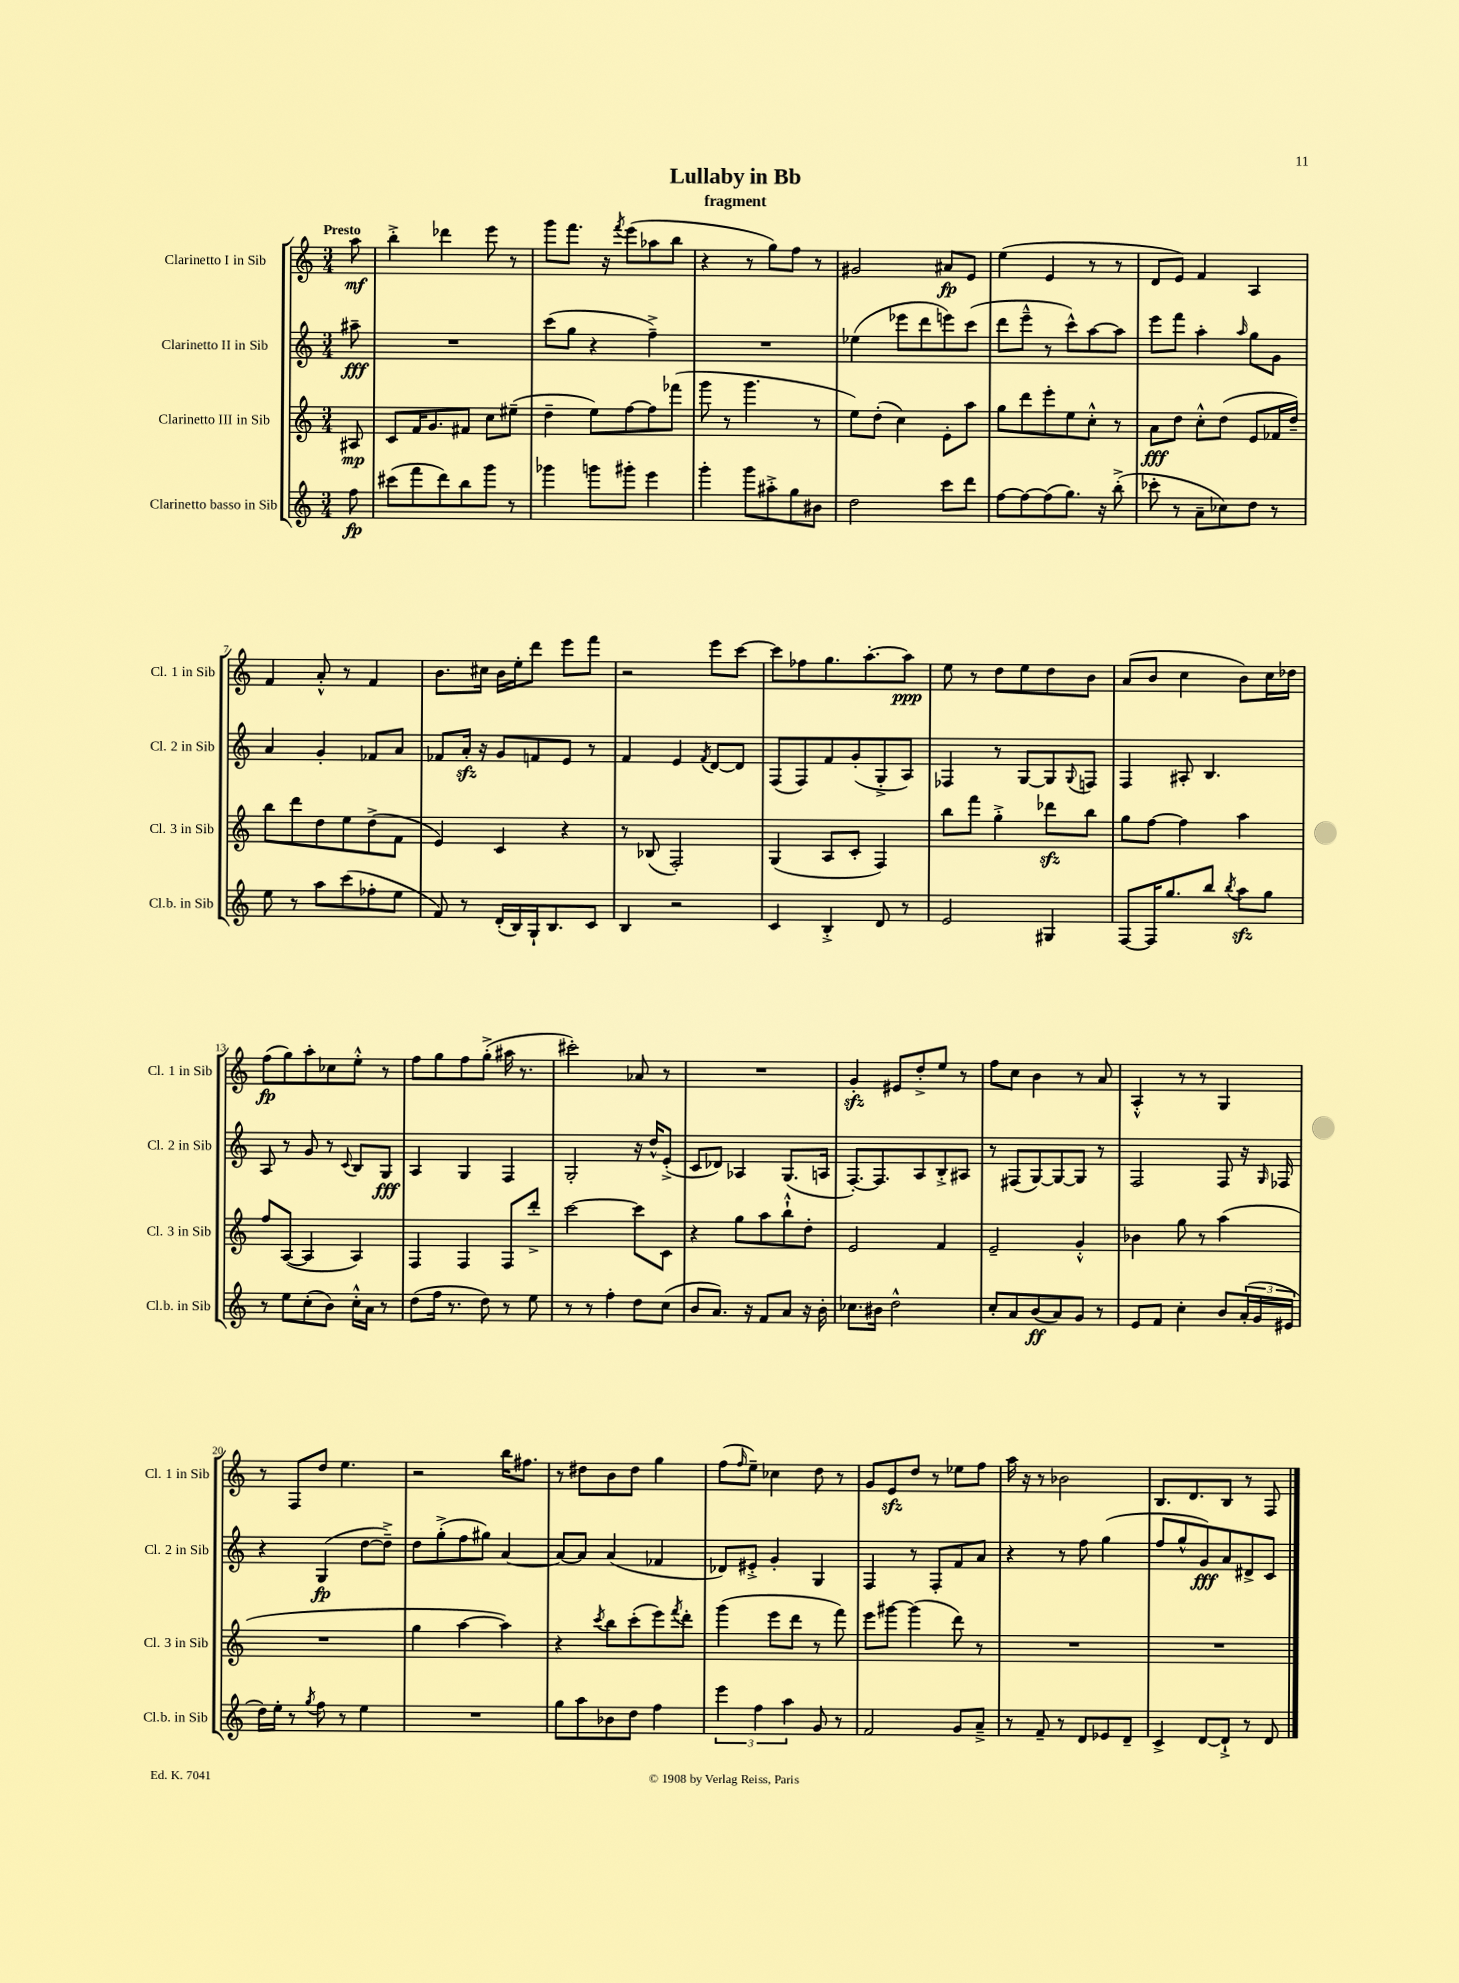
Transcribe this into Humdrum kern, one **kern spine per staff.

**kern	**kern	**kern	**kern
*staff4	*staff3	*staff2	*staff1
*clefG2	*clefG2	*clefG2	*clefG2
*k[]	*k[]	*k[]	*k[]
*M3/4	*M3/4	*M3/4	*M3/4
8ff	8A#	8aa#~	8aa
=	=	=	=
(8ccc#	8c	2.r	4bb'^
8fff	16f	.	.
.	8.g	.	.
8ddd)	.	.	4ddd-
8bb	8f#	.	.
8ggg	8cc	.	8eee
8r	(8ee#~	.	8r
=	=	=	=
4ggg-	4dd~	(8ccc	8ggg
.	.	8gg	8.fff
8ggg	8ee)	4r	.
.	.	.	16r
.	.	.	8qfff
8ggg#'	[8ff	.	(8eee
4eee	8ff]	4ff~^)	8aa-
.	(8fff-	.	8bb
=	=	=	=
4ggg'	8ggg	2.r	4r
.	8r	.	.
8ggg	4.ggg	.	8r
8aa#'^	.	.	8gg)
8gg	.	.	8ff
8b#	8r	.	8r
=	=	=	=
2dd	8ee)	(4ee-	2g#
.	(8dd'	.	.
.	4cc)	8eee-	.
.	.	8ddd	.
8ccc	8e'	8eee)	8a#
8ddd	8aa	(8ccc	8e
=	=	=	=
[8ff	8gg	8ddd	(4ee
8ff_	8ddd	8eee~^^	.
(8ff]	8eee'	8r	4e
8.gg)	8ee	8ccc^^)	.
.	8cc'^^	[8aa	8r
16r	.	.	.
(8bb'^	8r	8aa]	8r
=	=	=	=
8ccc-'	8a	8eee	8d
8r	8dd	8fff	8e)
8a~	8cc'^^	4aa'	4f
8cc-)	(8dd	.	.
.	.	16qqaa	.
8dd	8e	8gg	4A
8r	16f-	8g	.
.	16dd~)	.	.
=	=	=	=
8ee	8bb	4a	4f
8r	8ddd	.	.
8aa	8dd	4g'	8a'^^
(8ccc	8ee	.	8r
8ff-'	(8dd^	8f-	4f
8ee	8f	8a	.
=	=	=	=
8f)	4e)	8f-	8.b
8r	.	16a'	.
.	.	16r	16cc#
(16d'	4c	8g	16b
16B)	.	.	16ee'
16G`	.	8f	8ddd
8.B	.	.	.
.	4r	8e	8eee
8c	.	8r	8fff
=	=	=	=
4B	8r	4f	2r
.	(8B-	.	.
2r	2F')	4e	.
.	.	8qf	.
.	.	[8d	8eee
.	.	8d]	[8ccc
=	=	=	=
4c	(4G	(8F	8ccc]
.	.	8F)	8ff-
4B'^	8A	8f	8.gg
.	8c'	(8g'	.
.	.	.	[8.aa'
8d	4F)	8G'^	.
8r	.	8A)	8aa]
=	=	=	=
2e	8bb	4F-	8ee
.	8fff	.	8r
.	4gg'^	8r	8dd
.	.	[8G	8ee
4G#	8ddd-	8G]	8dd
.	.	8qqG	.
.	8bb	8F	8b
=	=	=	=
[8F	8gg	4F	(8a
16F]	[8ff	.	8b
8.gg	.	.	.
.	4ff]	8A#'	4cc
8bb	.	4.B	.
8qbb	.	.	.
8aa	4aa	.	8b)
8gg	.	.	16cc
.	.	.	16dd-
=	=	=	=
8r	8ff	8A	(8ff
8ee	([8A	8r	8gg)
(8cc'	4A]	8g	8aa'
8b)	.	8r	8cc-
.	.	8qqc	.
16cc'^^	4A)	8B	8ee'^^
16a	.	.	.
8r	.	8G	8r
=	=	=	=
(8dd	4F	4A	8ff
16ff	.	.	8gg
8.r	.	.	.
.	4F	4G	8ff
8dd)	.	.	(8gg'^
8r	8F	4F	16aa#
.	.	.	8.r
8ee	8ddd'^	.	.
=	=	=	=
8r	[2ccc	2G'	2ccc#')
8r	.	.	.
4ff'	.	.	.
8dd	8ccc]	16r	8a-
.	.	16dd^^	.
(8cc	8c	(8e'^	8r
=	=	=	=
8b	4r	8c	2.r
8.a)	.	8d-)	.
.	8gg	4A-	.
16r	.	.	.
8f	8aa	.	.
8a	8bb`^^	(8.G	.
16r	8dd'	.	.
16b'	.	16A	.
=	=	=	=
8.cc-	2e	[8.F')	4g'
16b#	.	8.F]	.
2dd^^	.	.	8e#
.	.	8A	8dd'^
.	4f	8B'^	8ee
.	.	8A#	8r
=	=	=	=
8cc'	2e~	8r	8ff
8a	.	(8F#	8cc
(8b	.	[8G)	4b
8a)	.	8G_	.
8g	4g'^^	8G]	8r
8r	.	8r	8a
=	=	=	=
8e	4b-	2F	4A'^^
8f	.	.	.
4cc'	8gg	.	8r
.	8r	.	8r
8b	(4aa	8F	4G
(24a'	.	16r	.
24g	.	.	.
.	.	16qqG	.
.	.	16F-	.
24e#	.	.	.
=	=	=	=
16dd)	2.r	4r	8r
16ee'	.	.	.
8r	.	.	8F
8qgg	.	.	.
8ff	.	(4G	8dd
8r	.	.	4.ee
4ee	.	[8dd	.
.	.	8dd~^])	.
=	=	=	=
2.r	4gg	8dd	2r
.	.	(8gg'^	.
.	[4aa	8ff	.
.	.	8gg#)	.
.	4aa])	[4a	16bb
.	.	.	8.ff#
=	=	=	=
8gg	4r	8a_	8r
8aa	.	8a]	8dd#
.	8qccc	.	.
8b-	8bb	(4a	8b
8dd	(8ccc'	.	8dd#
4ff	8eee)	4f-	4gg
.	8qfff	.	.
.	8ddd'	.	.
=	=	=	=
6eee	(4ggg	8d-)	(8ff
.	.	.	16qqff
.	.	8e#'^	8ee~)
6ff	.	.	.
.	8eee	4g'	4cc-
6aa	.	.	.
.	8ddd	.	.
8g	8r	4G	8dd
8r	8fff)	.	8r
=	=	=	=
2f	8eee	4F	8g
.	[8ggg#	.	8e
.	(4ggg#]	8r	8dd
.	.	8F'	8r
8g	8ddd)	8f	8ee-
8a~^	8r	8a	8ff
=	=	=	=
8r	2.r	4r	16aa
.	.	.	16r
8f~	.	.	8r
8r	.	8r	2b-
8d	.	8ff	.
8e-	.	(4gg	.
8d~	.	.	.
=	=	=	=
4c^	2.r	8ff	8.B
.	.	8gg^^	.
.	.	.	8.d
[8d	.	8g)	.
8d`^]	.	8a	8B
8r	.	8d#^	8r
8d	.	8c	8F
==	==	==	==
*-	*-	*-	*-
